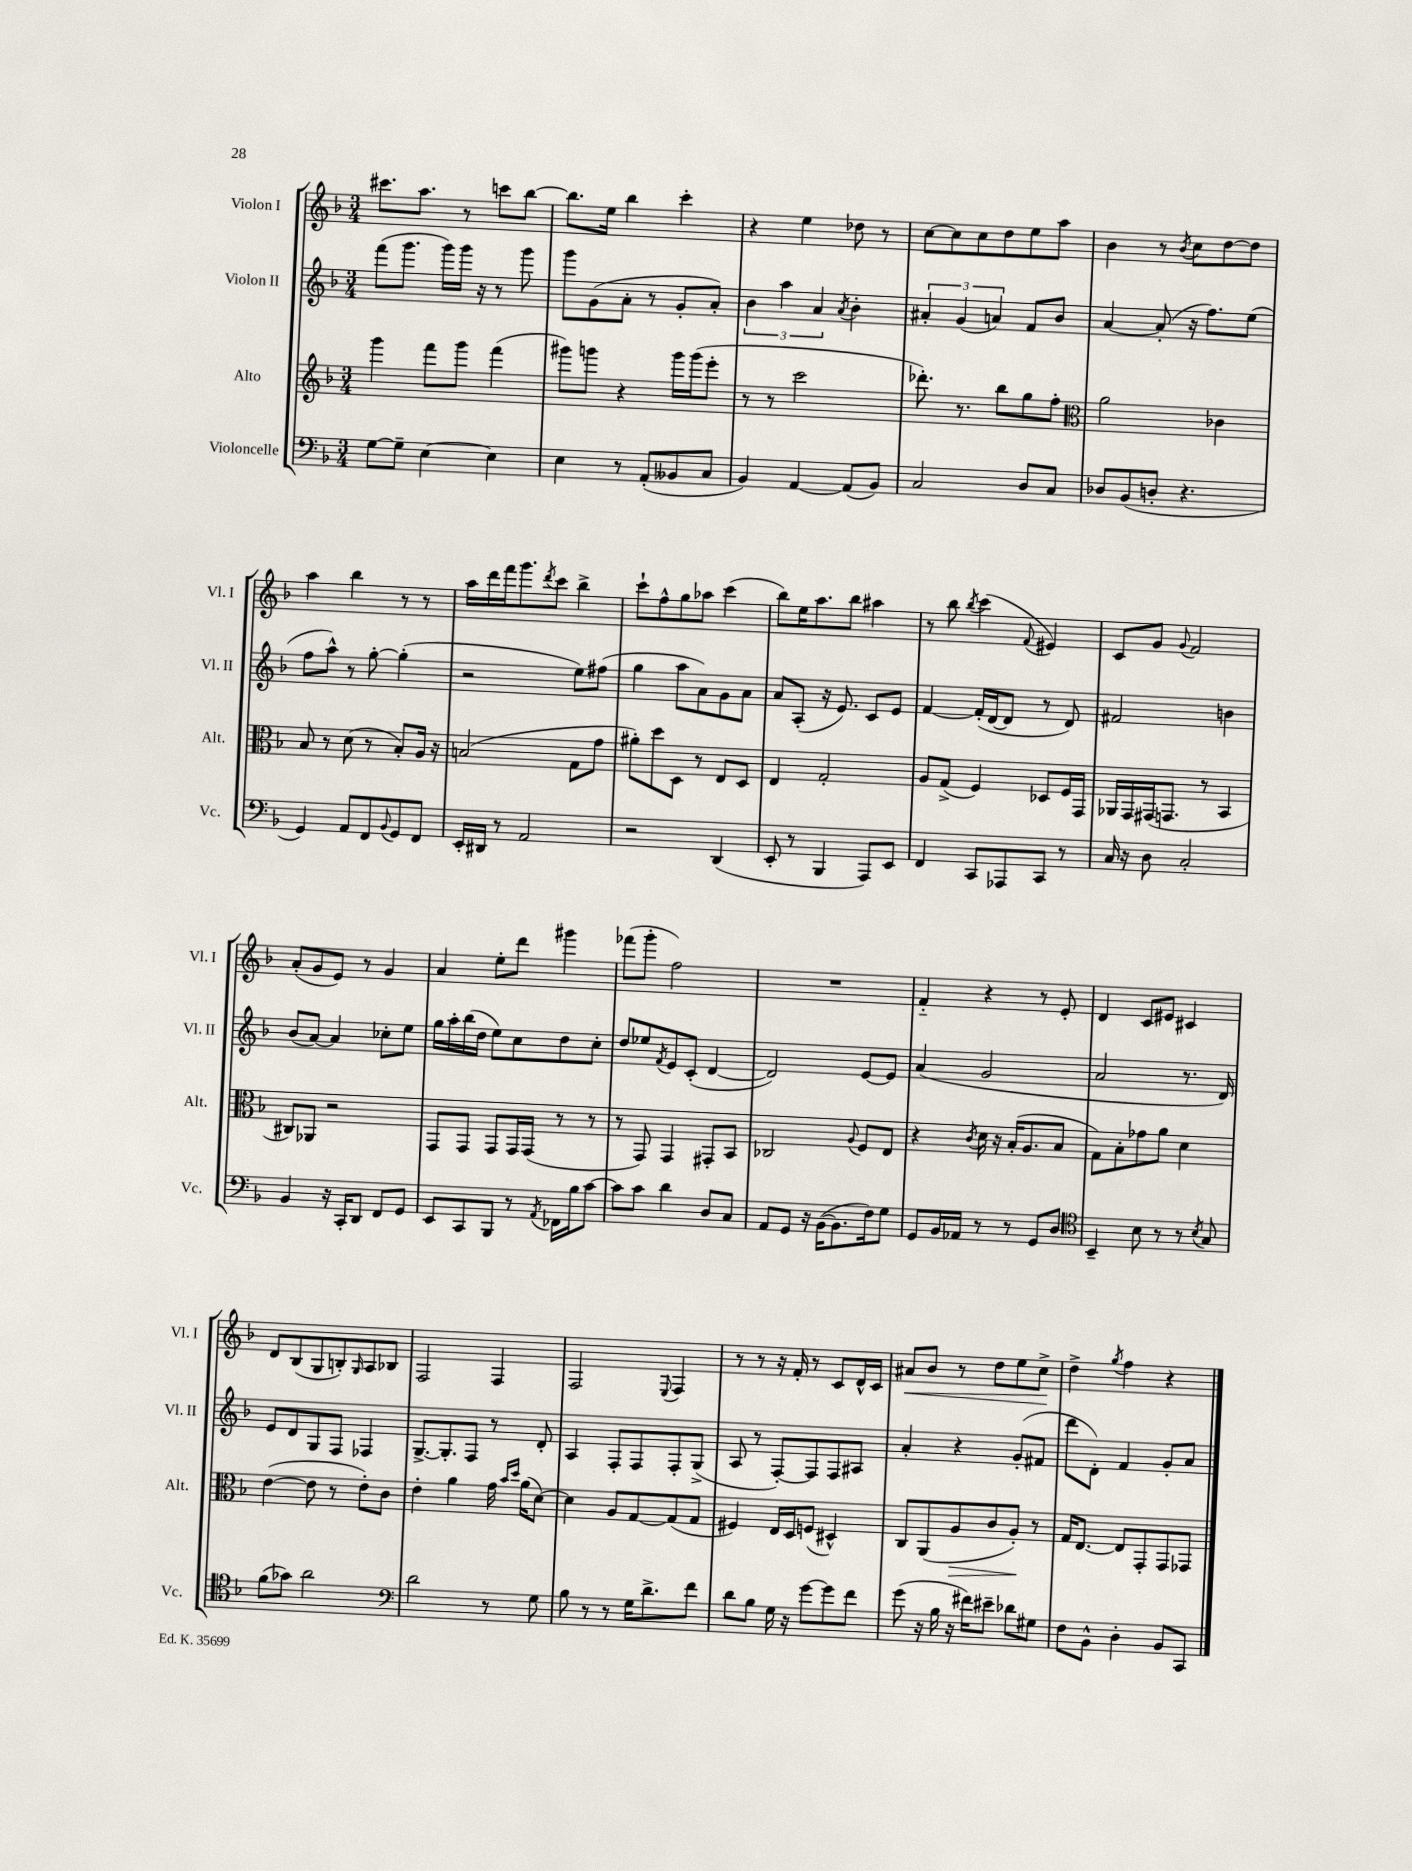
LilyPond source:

<<
\new StaffGroup <<
\new Staff = "s0" \with { instrumentName = "Violon I" shortInstrumentName = "Vl. I" } {
    \clef treble \key f \major \numericTimeSignature \time 3/4
    cis'''8. a''8. r8 c'''8 bes''8~ |
    bes''8. e''16 bes''4 c'''4-. |
    r4 e''4 des''8 r8 |
    c''8~ c''8 c''8 d''8 e''8 a''8 |
    bes'4 r8 \acciaccatura { bes'8 } c''8 d''8~ d''8 |
    a''4 bes''4 r8 r8 |
    a''16 d'''16 f'''16 g'''8. \acciaccatura { d'''8 } c'''8 bes''4-> |
    c'''8-! f''8-^ g''8 aes''8 c'''4( |
    bes''8) e''16 a''8. bes''8 ais''4 |
    r8 bes''8 \acciaccatura { bes''8 } c'''4( \appoggiatura { f'8 } eis'4) |
    c'8 g'8 \appoggiatura { g'8 } f'2 |
    a'8-.( g'8 e'8) r8 g'4 |
    a'4 e''8-. d'''8 gis'''4 |
    fes'''8( g'''8-. f''2) |
    R2. |
    f'4-_ r4 r8 e'8-. |
    d'4 c'8 eis'8 cis'4 |
    d'8 bes8( g8 b8-.) \grace { g16 } a8 bes8 |
    f2 f4 |
    f2 \appoggiatura { e8 } f4 |
    r8 r8 r16 f'16-. r8 c'8 d'16-^ c'16 |
    ais'8\< bes'8 r8 d''8 e''8 c''8->\! |
    d''4-> \acciaccatura { g''8 } f''4 r4 \bar "|." |
}
\new Staff = "s1" \with { instrumentName = "Violon II" shortInstrumentName = "Vl. II" } {
    \clef treble \key f \major \numericTimeSignature \time 3/4
    f'''8( g'''8. g'''16) g'''16 r16 r8 g'''8 |
    g'''8 g'8( a'8-. r8 g'8-. a'8-.) |
    \tuplet 3/2 { bes'4 a''4 a'4 } \acciaccatura { a'8 } bes'4-. |
    \tuplet 3/2 { ais'4-. g'4( a'4) } f'8 bes'8 |
    a'4~ a'8-.( r16 f''8.) e''8( |
    f''8 a''8-^) r8 g''8~-. g''4-.( |
    r2 e''8) fis''8( |
    g''4 a''8 a'8) g'8 a'8 |
    a'8 a8-.( r16 e'8.) c'8 e'8 |
    f'4~ f'16-.( d'16~ d'8 r8 d'8) |
    fis'2 b'4 |
    bes'8( a'8~) a'4 ces''8-. e''8 |
    g''16 a''16-. bes''16( d''16 e''8) c''8 d''8 c''8-. |
    d''8 ees''8 \acciaccatura { f'8 } e'8 c'8-.( d'4~ |
    d'2) e'8~ e'8 |
    a'4( g'2 |
    a'2 r8. d'16) |
    e'8 d'8 g8 f8 fes4 |
    g8.~-> g8.-. f8 r8 d'8-. |
    a4 f8-. f8 f8-. g8->( |
    a8 r8 f8~-.) f8 f8 ais8 |
    a'4-. r4 g'8-.( fis'8 |
    d'''8 d'8-.) f'4 g'8-. a'8 \bar "|." |
}
\new Staff = "s2" \with { instrumentName = "Alto" shortInstrumentName = "Alt." } {
    \clef treble \key f \major \numericTimeSignature \time 3/4
    g'''4 f'''8 g'''8 f'''4( |
    gis'''8) g'''8 r4 g'''16 g'''16( e'''8-. |
    r8 r8 c'''2 |
    des'''8.-.) r8. bes''8 g''8 f''8-. |
    \clef alto a'2 ces'4 |
    bes8 r8 d'8( r8 bes8-.) a16 r16 |
    b2( g8 g'8 |
    ais'8-.) d''8 d8 r8 e8 d8 |
    e4 g2-. |
    a8 g8->( f4) des8 f16 g,16 |
    aes,16 g,16 gis,16( g,8. r8 bes,4 |
    cis8) aes,8 r2 |
    g,8 g,8 g,8 g,16 g,16( r8 r8 |
    r8 g,8) g,4 gis,8-. bes,8 |
    ces2 \appoggiatura { a8 } f8 e8 |
    r4 \acciaccatura { c'8 } d'16 r16 bes16-.( a8. bes8 |
    g8) bes8-. ges'8 a'8 d'4 |
    e'4~( e'8 r8 e'8-.) c'8 |
    e'4-. a'4 g'16 \grace { bes'16 d''16 } a'16( d'8~) |
    d'4 a8 g8~ g8( g8 |
    fis4) e16 d16 f8( dis4-^) |
    c8 a,8( a8\> c'8 a8-.\!) r8 |
    g16 e8.~ e8 g,8-. g,8 ges,8 \bar "|." |
}
\new Staff = "s3" \with { instrumentName = "Violoncelle" shortInstrumentName = "Vc." } {
    \clef bass \key f \major \numericTimeSignature \time 3/4
    g8~ g8-- e4~ e4 |
    e4 r8 a,8-.( beses,8 c8 |
    bes,4) a,4~ a,8( bes,8) |
    c2 d8 c8 |
    des8 bes,8( d8-. r4. |
    g,4) a,8 f,8 \appoggiatura { bes,8 } g,8 f,8 |
    e,16-. dis,16 r8 a,2 |
    r2 d,4( |
    e,8-. r8 bes,,4 a,,8) e,8 |
    f,4 c,8 aes,,8 c,8 r8 |
    c16 r16 d8 c2-. |
    bes,4 r16 c,16-. d,8 f,8 g,8 |
    e,8 c,8 bes,,8 r8 \acciaccatura { a,8 } fes,16 bes16 c'8~ |
    c'8 c'8 d'4 d8 c8 |
    a,8 g,8 r16 bes,16~( bes,8. f16) g8 |
    g,8 bes,16 aes,16 r8 r8 g,8 d8 |
    \clef tenor bes,4-- bes8 r8 r8 \acciaccatura { bes8 } g8 |
    f'8( ges'8) a'2 |
    \clef bass d'2 r8 g8 |
    bes8 r8 r8 g16 d'8.-> f'8 |
    d'8 bes8 g16 r16 g'8~ g'8 f'8 |
    g'8( r16 bes16 r16 fis'16) eis'8-- des'8 gis8 |
    f8 bes,8-^ d4-. bes,8 c,8 \bar "|." |
}
>>
>>
\layout { \context { \Score \remove "Bar_number_engraver" } }
